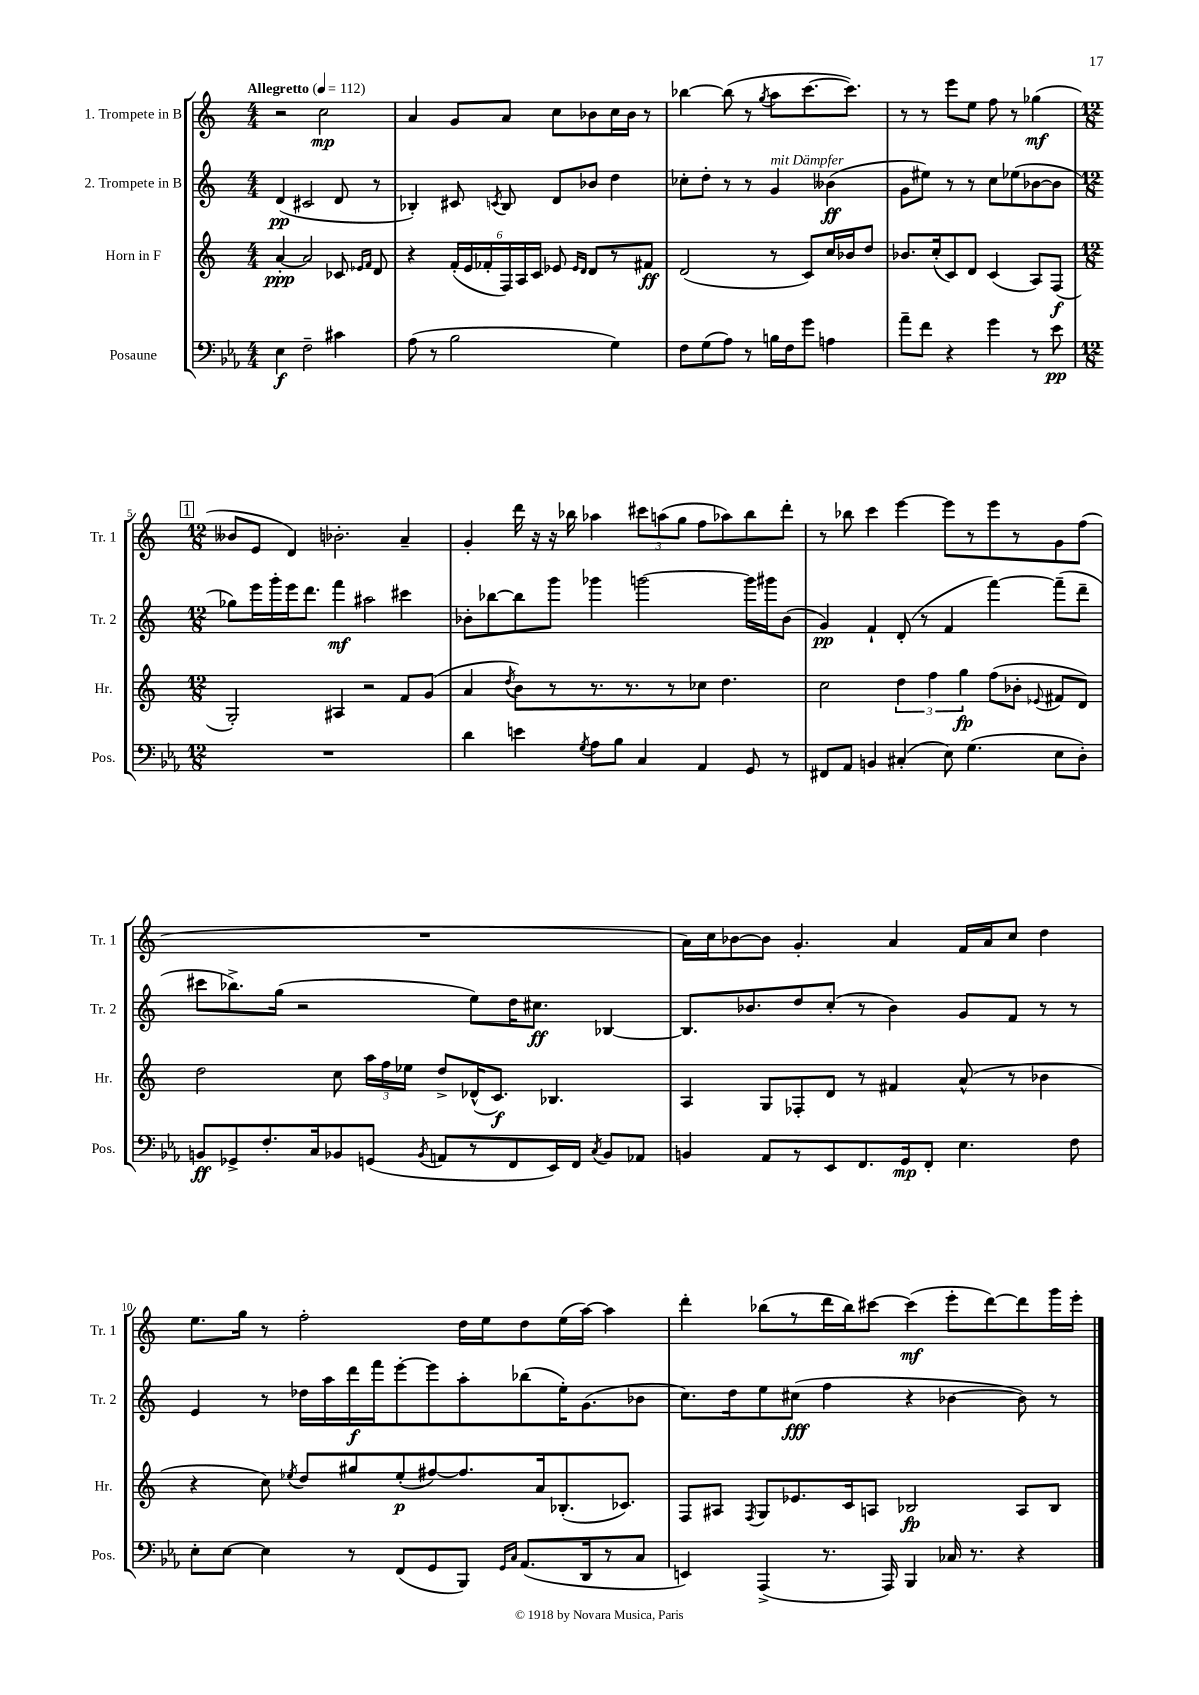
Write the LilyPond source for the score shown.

<<
\new StaffGroup <<
\new Staff = "s0" \with { instrumentName = "1. Trompete in B" shortInstrumentName = "Tr. 1" } {
    \clef treble \key c \major \numericTimeSignature \time 4/4 \tempo "Allegretto" 4 = 112
    \autoBeamOff r2 c''2\mp |
    a'4 g'8[ a'8] c''8[ bes'8 c''16 bes'16] r8 |
    bes''4~ bes''8( r8 \acciaccatura { g''8 } a''8[ c'''8.~ c'''8.]) |
    r8 r8 e'''8[ e''8] f''8 r8 ges''4\mf( |
    \mark \markup { \box "1" } \numericTimeSignature \time 12/8 beses'8[ e'8] d'4) bes'2.-. a'4-- |
    g'4-. d'''16 r16 r16 bes''16 aes''4 \tuplet 3/2 { cis'''8[ a''8( g''8] } f''8[ aes''8) bes''8 d'''8]-. |
    r8 bes''8 c'''4 e'''4~ e'''8[ r8 e'''8 r8 g'8 f''8]( |
    R1. |
    a'16[) c''16 bes'8~ bes'8] g'4.-. a'4 f'16[ a'16 c''8] d''4 |
    e''8.[ g''16] r8 f''2-. d''16[ e''16 d''8 e''16( a''16]~) a''4 |
    d'''4-. bes''8[( r8 d'''16 bes''16) cis'''8]~ cis'''4\mf( e'''8[-. d'''8~) d'''8 g'''16 e'''16]-. \bar "|." |
}
\new Staff = "s1" \with { instrumentName = "2. Trompete in B" shortInstrumentName = "Tr. 2" } {
    \clef treble \key c \major \numericTimeSignature \time 4/4
    \autoBeamOff d'4\pp( cis'2 d'8 r8 |
    bes4-.) cis'8 \acciaccatura { c'8 } bes8 d'8[ bes'8] d''4 |
    ces''8[-. d''8]-. r8 r8 g'4^\markup { \italic "mit Dämpfer" } beses'4\ff( |
    g'8[ eis''8]) r8 r8 c''8[ ees''8( bes'8~ bes'8] |
    \mark \markup { \box "1" } \numericTimeSignature \time 12/8 ges''8[) e'''16 g'''16-. e'''16 d'''8.] f'''4\mf ais''2 cis'''4 |
    bes'8[-. bes''8~ bes''8 g'''8] ges'''4 g'''2~ g'''16[ gis'''16 bes'8]( |
    g'4\pp) f'4-! d'8-.( r8 f'4 f'''4~) f'''8[--( d'''8]-- |
    cis'''8[ bes''8.->) g''16]( r2 e''8[) d''16 cis''8.]\ff bes4~ |
    bes8.[ bes'8. d''8 c''8]-.( r8 bes'4) g'8[ f'8] r8 r8 |
    e'4 r8 des''16[ a''16 d'''16\f f'''16 e'''8~-. e'''8 a''8-. bes''8( e''16-.) g'8.( bes'8] |
    c''8.[) d''16 e''8 cis''8]\fff( f''4 r4 bes'4~ bes'8) r8 \bar "|." |
}
\new Staff = "s2" \with { instrumentName = "Horn in F" shortInstrumentName = "Hr." } {
    \clef treble \key c \major \numericTimeSignature \time 4/4
    \autoBeamOff a'4~-.\ppp a'2 ces'8 \grace { ees'16[ f'16] } d'8 |
    r4 \tuplet 6/4 { f'16[-.( e'16 fes'16-. f16) a16 c'16] } ees'8 \grace { ees'16[ d'16] } d'8[ r8 fis'8]\ff |
    d'2( r8 c'8[) c''16 bes'16 d''8] |
    bes'8.[ c''16-.( c'8) d'8] c'4( a8[) f8]\f( |
    \mark \markup { \box "1" } \numericTimeSignature \time 12/8 g2-.) ais4 r2 f'8[ g'8]( |
    a'4 \acciaccatura { d''8 } b'8[) r8 r8. r8. r8 ces''8] d''4. |
    c''2 \tuplet 3/2 { d''4 f''4 g''4\fp } f''8[( bes'8]-. \appoggiatura { ees'8 } fis'8[ d'8]) |
    d''2 c''8 \tuplet 3/2 { a''16[ f''16 ees''16] } d''8[-> des'16-^( c'8.]\f) bes4. |
    a4 g8[ fes8-. d'8] r8 fis'4 a'8-^( r8 bes'4 |
    r4 c''8) \acciaccatura { ees''8 } d''8[ gis''8 ees''8-.\p( fis''8~) fis''8. a'16 bes8.-.( ces'8.]) |
    f8[ ais8] \acciaccatura { f8 } g8[ ees'8. c'16 a8] bes2\fp a8[ bes8] \bar "|." |
}
\new Staff = "s3" \with { instrumentName = "Posaune" shortInstrumentName = "Pos." } {
    \clef bass \key ees \major \numericTimeSignature \time 4/4
    \autoBeamOff ees4\f f2-- cis'4 |
    aes8( r8 bes2 g4) |
    f8[ g8( aes8]) r8 b16[ f16 g'8] a4 |
    aes'8[-- f'8] r4 g'4 r8 ees'8\pp |
    \mark \markup { \box "1" } \numericTimeSignature \time 12/8 R1. |
    d'4 e'4 \acciaccatura { g8 } aes8[ bes8] c4 aes,4 g,8 r8 |
    fis,8[ aes,8] b,4 cis4-.( ees8) g4.( ees8[ d8]-.) |
    b,8[\ff ges,8-> f8.-. c16 bes,8 g,8]( \acciaccatura { bes,8 } a,8[ r8 f,8 ees,16) f,16] \acciaccatura { c8 } bes,8[ aes,8] |
    b,4 aes,8[ r8 ees,8 f,8. g,16\mp f,8]-. ees4. f8 |
    ees8[-. ees8]~ ees4 r8 f,8[( g,8 bes,,8]) \grace { g,16[ c16] } aes,8.[( d,16 r8 c8] |
    e,4) aes,,4->( r8. aes,,16) bes,,4 ces16 r8. r4 \bar "|." |
}
>>
>>
\layout { \context { \Score \override BarNumber.break-visibility = ##(#f #t #t) barNumberVisibility = #(every-nth-bar-number-visible 5) } }
